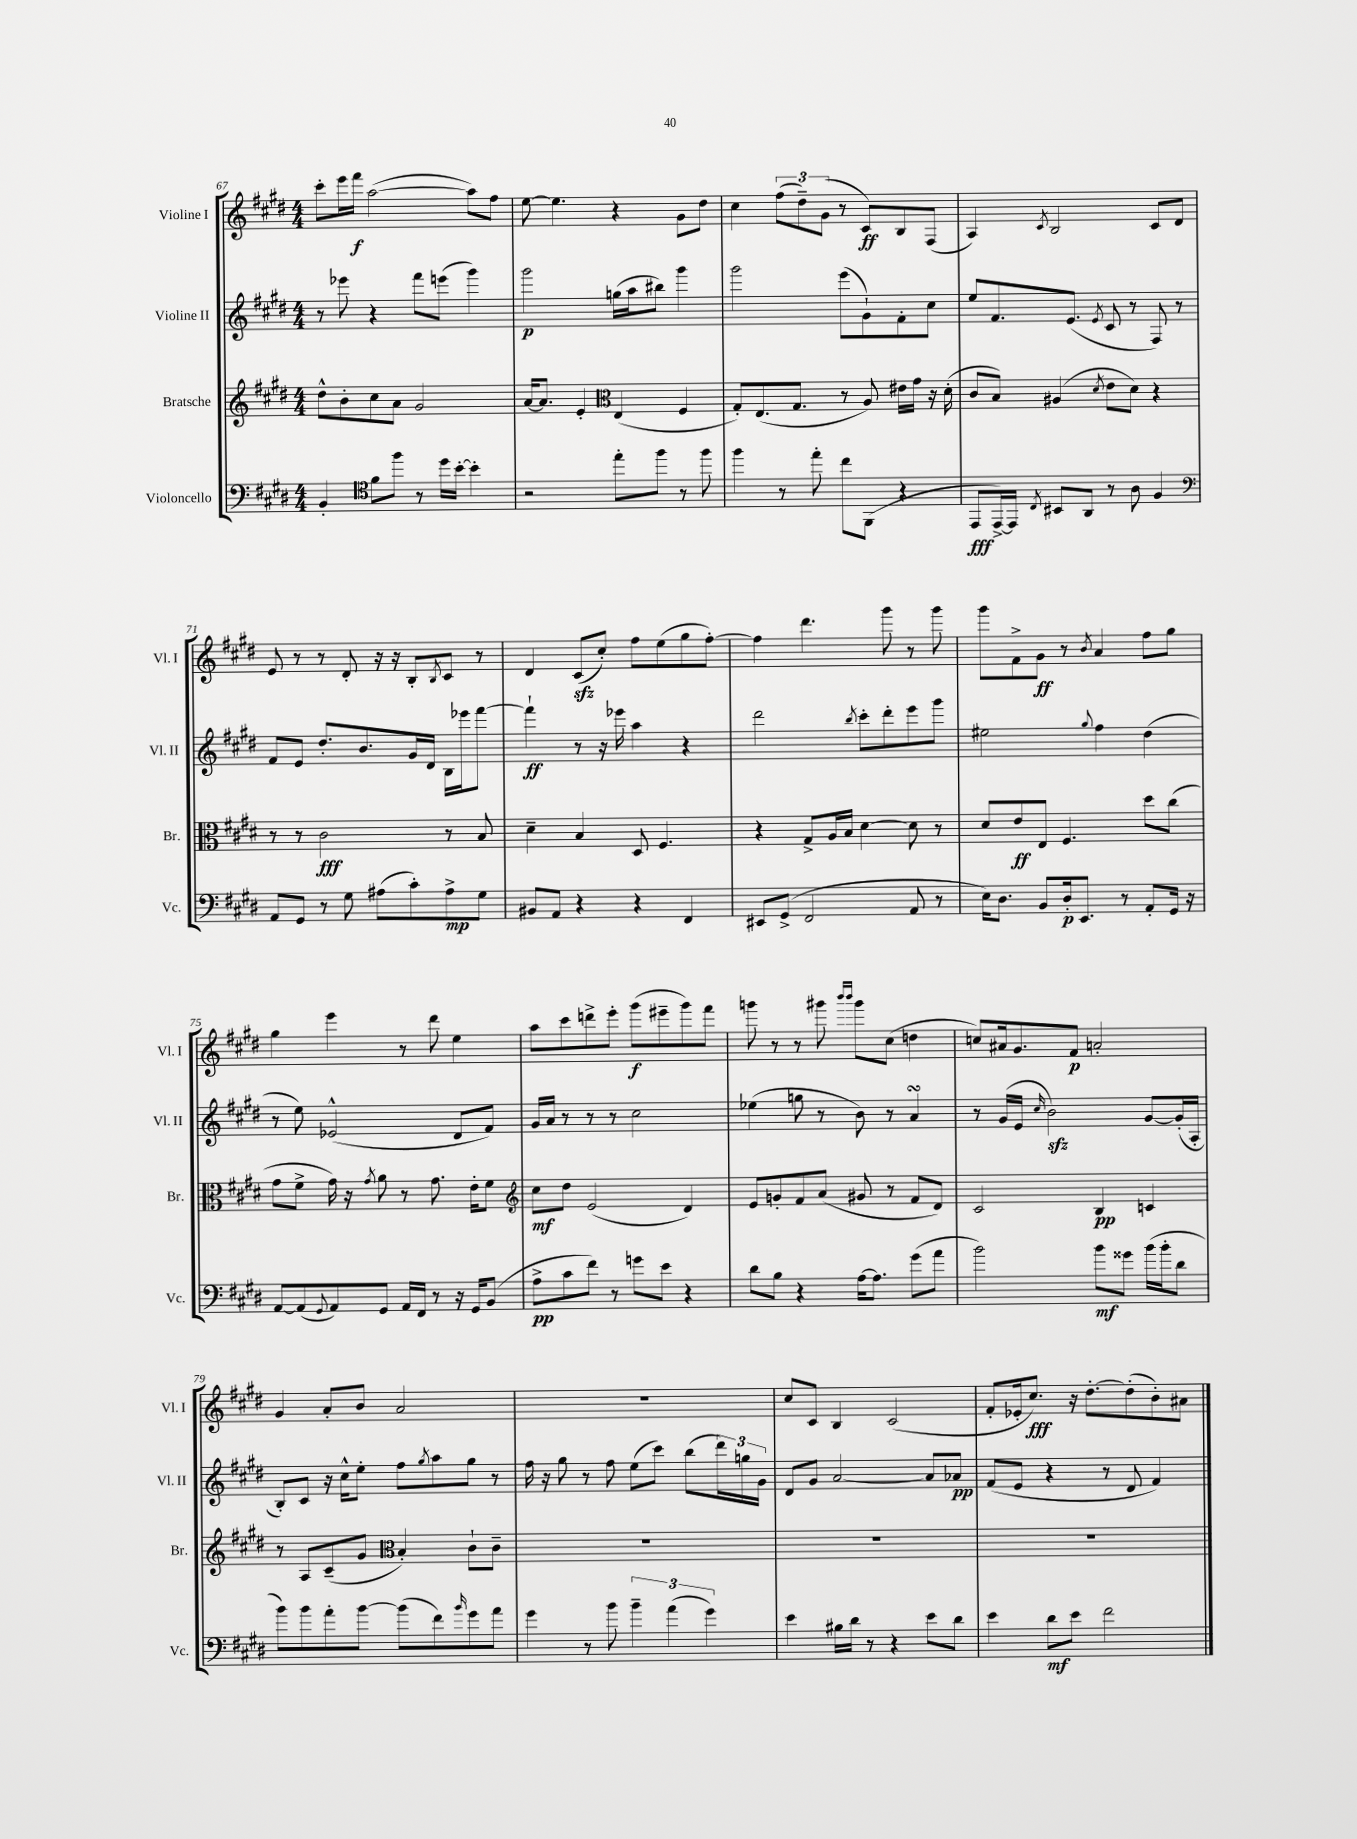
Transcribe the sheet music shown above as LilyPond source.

<<
\new StaffGroup <<
\new Staff = "s0" \with { instrumentName = "Violine I" shortInstrumentName = "Vl. I" } {
    \clef treble \key e \major \numericTimeSignature \time 4/4
    cis'''8-. e'''16 fis'''16\f a''2~( a''8) fis''8 |
    e''8~ e''4. r4 gis'8 dis''8 |
    cis''4 \tuplet 3/2 { fis''8( dis''8--) gis'8( } r8 cis'8\ff) b8 fis8( |
    a4) \acciaccatura { cis'8 } b2 cis'8 dis'8 |
    e'8 r8 r8 dis'8-. r16 r16 b8-. \acciaccatura { b8 } cis'8 r8 |
    dis'4 cis'8\sfz( cis''8-.) fis''8 e''8( gis''8 fis''8~-.) |
    fis''4 dis'''4. gis'''8 r8 gis'''8 |
    gis'''8 fis'8-> gis'8\ff r8 \acciaccatura { b'8 } a'4 fis''8 gis''8 |
    gis''4 e'''4 r8 dis'''8 e''4 |
    a''8 cis'''8 d'''8-> e'''8-. gis'''8\f( eis'''8-- gis'''8) fis'''8 |
    g'''8 r8 r8 gis'''8 \grace { b'''16 b'''16 } gis'''8 cis''8( d''4 |
    c''8) ais'16 gis'8. fis'8\p a'2-. |
    gis'4 a'8-. b'8 a'2 |
    R1 |
    cis''8 cis'8 b4 cis'2( |
    fis'8-. ees'16-. cis''8.\fff) r16 dis''8.~-. dis''8-.( b'8-.) ais'8 \bar "|." |
}
\new Staff = "s1" \with { instrumentName = "Violine II" shortInstrumentName = "Vl. II" } {
    \clef treble \key e \major \numericTimeSignature \time 4/4
    r8 ees'''8 r4 fis'''8 e'''8( gis'''4) |
    gis'''2\p g''16( a''16 bis''8) gis'''4 |
    gis'''2 e'''8( gis'8-!) fis'8-. cis''8 |
    e''8 fis'8. e'8.( \acciaccatura { e'8 } cis'8 r8 fis8) r8 |
    fis'8 e'8 dis''8.-. b'8. gis'16 dis'16 b16 ees'''16 fis'''8~ |
    fis'''4-!\ff r8 r16 ees'''16 a''4 r4 |
    dis'''2 \acciaccatura { b''8 } cis'''8-. dis'''8-. e'''8 gis'''8 |
    eis''2 \appoggiatura { gis''8 } fis''4 dis''4( |
    r8 e''8) ees'2-^( dis'8 fis'8) |
    gis'16 a'16 r8 r8 r8 cis''2 |
    ees''4( g''8 r8 b'8) r8 a'4\turn |
    r8 gis'16( e'16 \grace { cis''16 } b'2\sfz) gis'8~ gis'16-.( a16-. |
    b8-.) cis'8 r16 cis''16-^ e''8-. fis''8 \acciaccatura { gis''8 } a''8 gis''8 r8 |
    fis''16 r16 gis''8 r8 fis''8 e''8( cis'''8) b''8( \tuplet 3/2 { dis'''16) g''16 gis'16 } |
    dis'8 gis'8 a'2~ a'8 aes'8\pp |
    fis'8( e'8 r4 r8 dis'8 fis'4) \bar "|." |
}
\new Staff = "s2" \with { instrumentName = "Bratsche" shortInstrumentName = "Br." } {
    \clef treble \key e \major \numericTimeSignature \time 4/4
    dis''8-^ b'8-. cis''8 a'8 gis'2 |
    a'16~ a'8. e'4-. \clef alto e4( fis4 |
    gis8-.) e8.( gis8. r8 a8) eis'16 gis'16 r16 dis'16-.( |
    cis'8 b8) ais4( \acciaccatura { dis'8 } e'8 dis'8) r4 |
    r8 r8 cis'2\fff r8 b8 |
    dis'4-- b4 dis8 fis4. |
    r4 gis8-> a16 b16 dis'4~ dis'8 r8 |
    dis'8 e'8\ff e8 fis4. dis''8 cis''8( |
    gis'8 fis'8-> gis'16) r16 \acciaccatura { gis'8 } a'8 r8 gis'8. e'16-. fis'8 |
    \clef treble cis''8\mf dis''8 e'2( dis'4) |
    e'8 g'8-. fis'8 a'8( gis'8 r8 fis'8 dis'8) |
    cis'2 b4\pp c'4 |
    r8 a8 cis'8--( gis'8 \clef alto b4-.) cis'8-! cis'8-- |
    R1 |
    R1 |
    R1 \bar "|." |
}
\new Staff = "s3" \with { instrumentName = "Violoncello" shortInstrumentName = "Vc." } {
    \clef bass \key e \major \numericTimeSignature \time 4/4
    b,4-. \clef tenor fis'8 fis''8 r8 dis''16 b'16~-. b'4-. |
    r2 e''8-. fis''8 r8 fis''8 |
    fis''4 r8 e''8-. cis''8 fis,8( r4 |
    e,8\fff e,16~->) e,16 \acciaccatura { cis8 } bis,8 a,8 r8 a8 fis4 |
    \clef bass a,8 gis,8 r8 gis8 ais8( cis'8-.) ais8->\mp gis8 |
    bis,8 a,8 r4 r4 fis,4 |
    eis,8 gis,8->( fis,2 a,8 r8 |
    e16) dis8. b,8 dis16-.\p e,8. r8 a,8-. gis,16 r16 |
    a,8~ a,8( \appoggiatura { gis,8 } a,8) gis,8 a,16 fis,16 r8 r16 gis,16 b,8( |
    a8->\pp cis'8 fis'8) r8 g'8 e'8 r4 |
    dis'8 b8 r4 a16~ a8. gis'8( a'8 |
    b'2) b'8\mf gisis'8 b'16( b'16-. dis'8 |
    b'8) b'8 a'8-. b'8~ b'8( fis'8) \grace { b'16 } gis'8 a'8 |
    gis'4 r8 b'8 \tuplet 3/2 { b'4-- a'4( gis'4) } |
    e'4 bis16 dis'16 r8 r4 e'8 dis'8 |
    e'4 dis'8\mf e'8 fis'2 \bar "|." |
}
>>
>>
\layout { \context { \Score currentBarNumber = #67 } }
